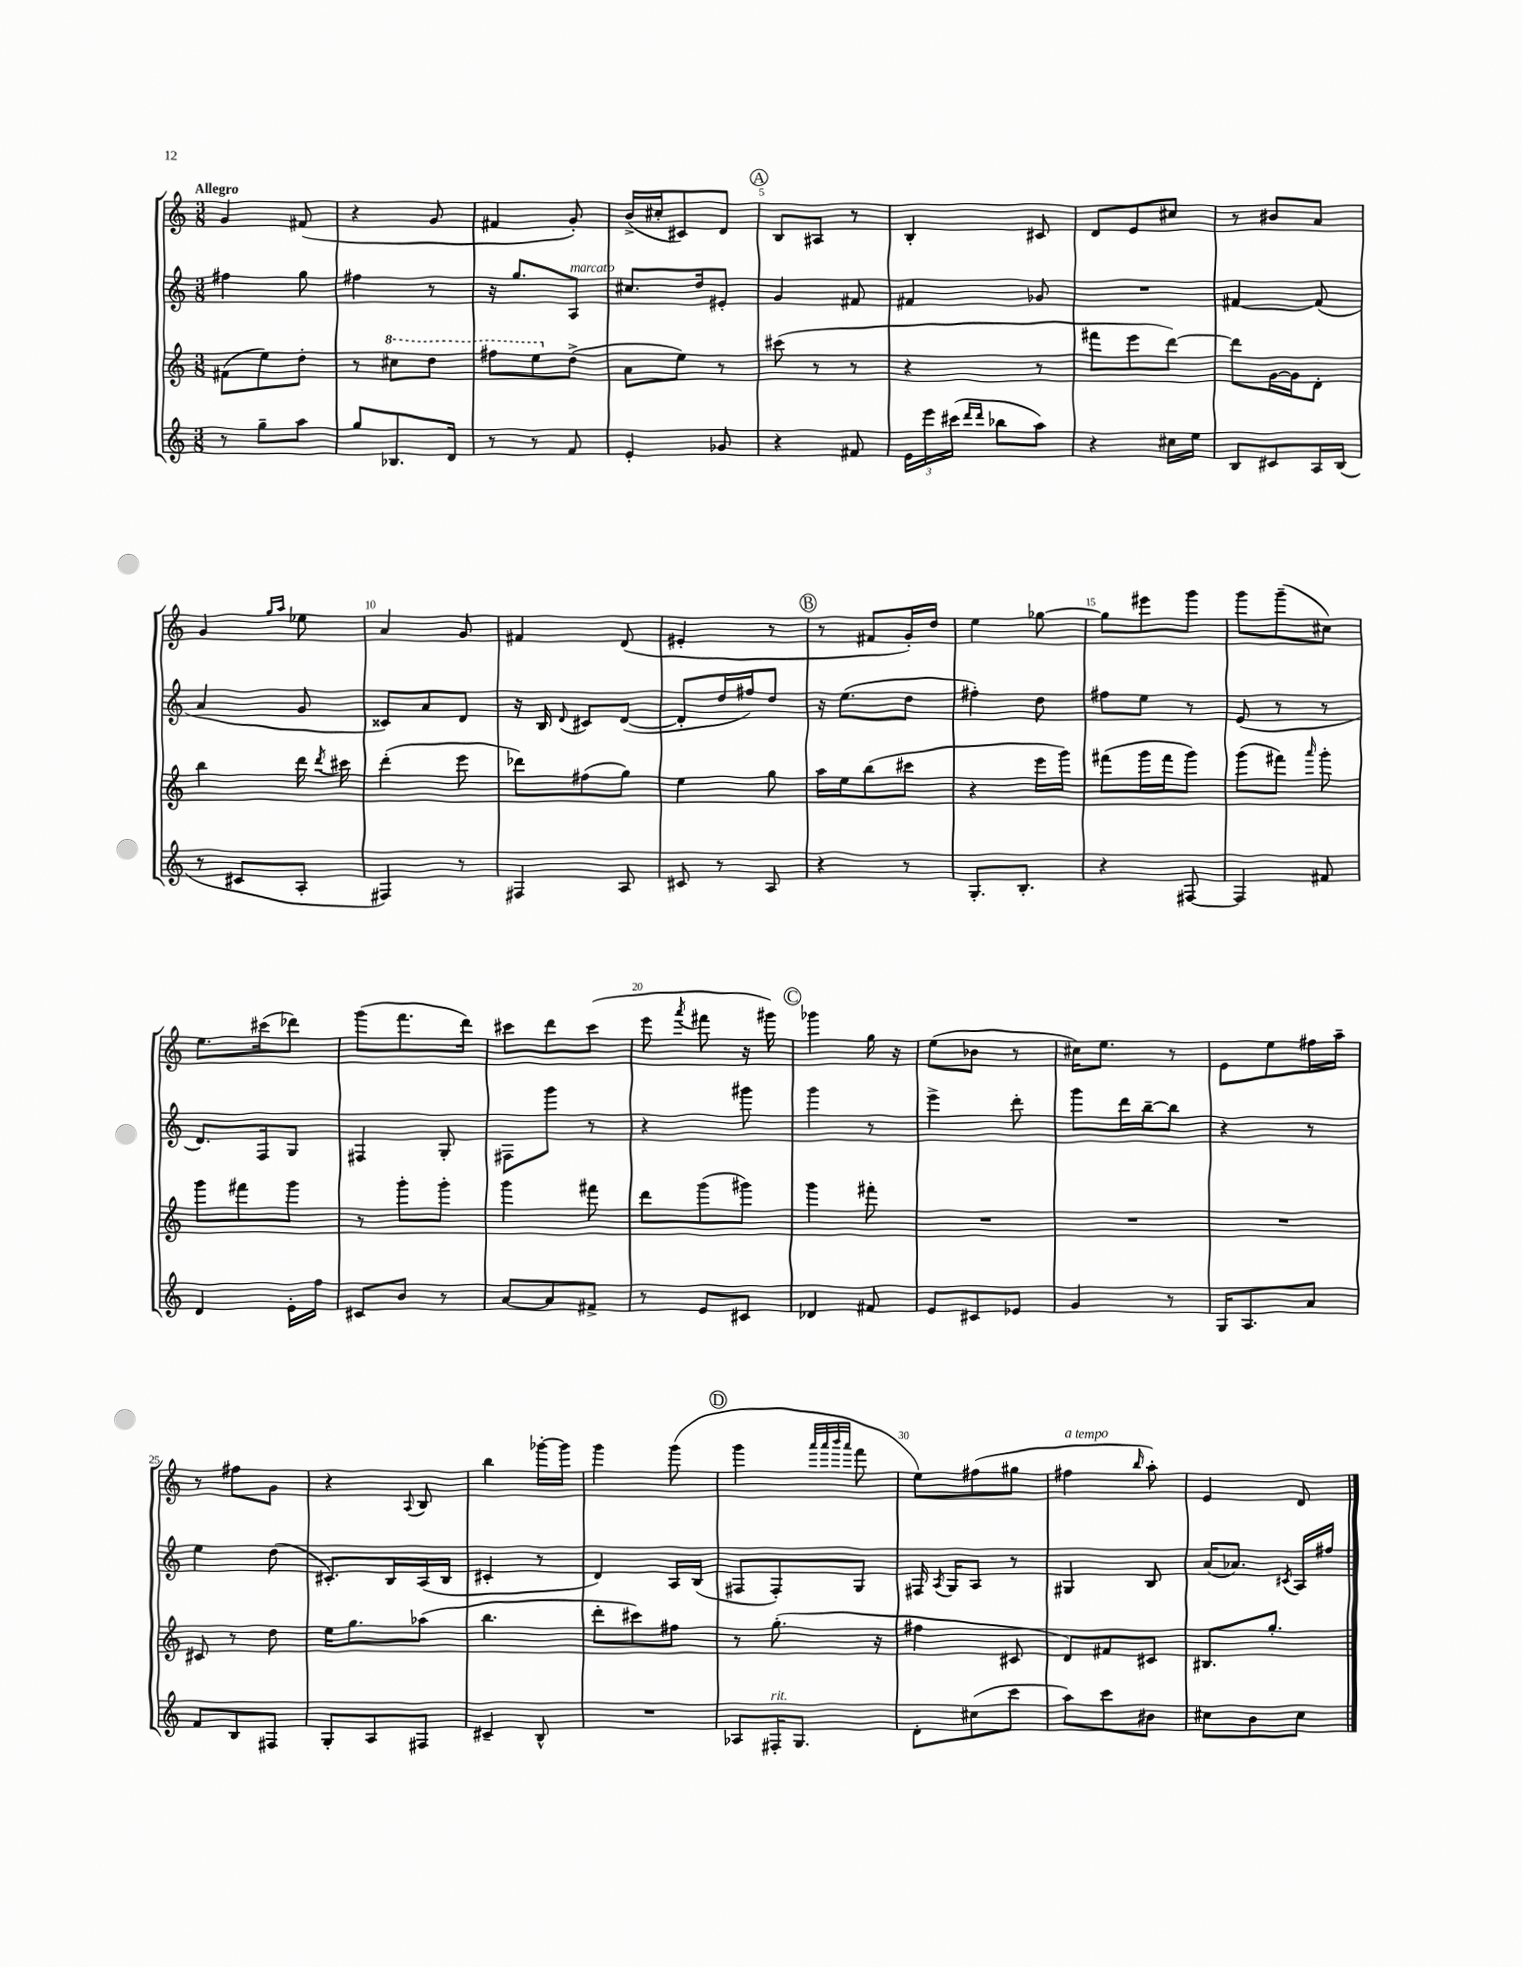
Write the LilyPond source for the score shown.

<<
\new StaffGroup <<
\new Staff = "s0" {
    \clef treble \key c \major \numericTimeSignature \time 3/8 \tempo "Allegro"
    \autoBeamOff g'4 fis'8( |
    r4 g'8 |
    fis'4 g'8-.) |
    b'16[->( cis''16-. cis'8) d'8] |
    \mark \markup { \circle "A" } b8[ ais8] r8 |
    b4-. cis'8 |
    d'8[ e'8 cis''8] |
    r8 bis'8[ a'8] |
    g'4 \grace { g''16[ a''16] } ees''8 |
    a'4 g'8 |
    fis'4 d'8( |
    eis'4-. r8 |
    \mark \markup { \circle "B" } r8 fis'8[ g'16-.) d''16] |
    e''4 ges''8~ |
    ges''8[ eis'''8 g'''8] |
    g'''8[ g'''8--( cis''8]) |
    e''8.[ cis'''16( des'''8]) |
    g'''8[( f'''8. d'''16]) |
    cis'''8[ d'''8 cis'''8]( |
    e'''8 \acciaccatura { a'''8 } fis'''8 r16 gis'''16) |
    \mark \markup { \circle "C" } ges'''4 g''16 r16 |
    e''8[( bes'8] r8 |
    cis''16[) e''8.] r8 |
    e'8[ e''8 fis''16 a''16]-- |
    r8 fis''8[ g'8] |
    r4 \appoggiatura { a8 } b8 |
    b''4 ges'''16[~-. ges'''16] |
    g'''4 g'''8( |
    \mark \markup { \circle "D" } g'''4 \grace { a'''32[ a'''32 b'''32 a'''32] } f'''8 |
    e''8[) fis''8( gis''8] |
    fis''4^\markup { \italic "a tempo" } \grace { b''16 } a''8-.) |
    e'4 d'8 \bar "|." |
}
\new Staff = "s1" {
    \clef treble \key c \major \numericTimeSignature \time 3/8
    \autoBeamOff fis''4 g''8 |
    fis''4 r8 |
    r16 g''8.[ a8]^\markup { \italic "marcato" } |
    cis''8.[ d''16 eis'8]-. |
    \mark \markup { \circle "A" } g'4 fis'8 |
    fis'4 ges'8 |
    R4. |
    fis'4~ fis'8( |
    a'4 g'8 |
    cisis'8[) a'8 d'8] |
    r16 b16 \appoggiatura { d'8 } cis'8[ d'8]~( |
    d'8[-. d''16 fis''16) d''8] |
    \mark \markup { \circle "B" } r16 e''8.[( d''8] |
    fis''4-.) d''8 |
    fis''8[ e''8] r8 |
    e'8( r8 r8 |
    d'8.[) f16 g8] |
    fis4 g8-. |
    fis8[ g'''8] r8 |
    r4 gis'''8 |
    \mark \markup { \circle "C" } g'''4 r8 |
    e'''4-> d'''8-. |
    g'''8[ d'''16 b''16~-- b''8] |
    r4 r8 |
    e''4 d''8( |
    cis'8.[-.) b16 a16( b16] |
    cis'4-. r8 |
    d'4) a16[ b16]( |
    \mark \markup { \circle "D" } fis8[ fis8-.) g8] |
    fis16 \acciaccatura { a8 } g16[ a8] r8 |
    gis4 b8 |
    a'16[( aes'8.]) \acciaccatura { cis'8 } a16[ fis''16] \bar "|." |
}
\new Staff = "s2" {
    \clef treble \key c \major \numericTimeSignature \time 3/8
    \autoBeamOff fis'8[( e''8) d''8]-. |
    r8 \ottava #1 cis'''8[ d'''8] |
    fis'''8[ e'''8 \ottava #0 d''8]->( |
    a'8[ e''8]) r8 |
    \mark \markup { \circle "A" } cis'''8( r8 r8 |
    r4 r8 |
    fis'''8[ e'''8 d'''8]~) |
    d'''8[ g'16~ g'16 d'8]-. |
    b''4 d'''16 \acciaccatura { d'''8 } cis'''16 |
    d'''4-.( e'''8 |
    des'''8[) fis''8( g''8]) |
    e''4 g''8 |
    \mark \markup { \circle "B" } a''16[ e''16 b''8( cis'''8] |
    r4 e'''16[ g'''16]) |
    fis'''8[( g'''16 fis'''16 g'''8]) |
    g'''8[( fis'''8]) \grace { a'''16 } g'''8-. |
    g'''8[ fis'''8 g'''8] |
    r8 g'''8[-. g'''8]-. |
    g'''4 fis'''8 |
    d'''8[ g'''8( gis'''8]) |
    \mark \markup { \circle "C" } g'''4 fis'''8-. |
    R4. |
    R4. |
    R4. |
    cis'8 r8 d''8 |
    e''16[ g''8. aes''8]( |
    b''4. |
    d'''8[-. cis'''8) fis''8] |
    \mark \markup { \circle "D" } r8 g''8.-.( r16 |
    fis''4 cis'8 |
    d'8[) fis'8 cis'8] |
    bis8.[ g''8.]-. \bar "|." |
}
\new Staff = "s3" {
    \clef treble \key c \major \numericTimeSignature \time 3/8
    \autoBeamOff r8 g''8[-- a''8] |
    g''8[ bes8. d'16] |
    r8 r8 f'8 |
    e'4-. ges'8 |
    \mark \markup { \circle "A" } r4 fis'8 |
    \tuplet 3/2 { e'16[ e'''16 cis'''16]( } \grace { d'''16[ d'''16] } bes''8[ a''8]) |
    r4 cis''16[ e''16] |
    b8[ cis'8 a16 b16]( |
    r8 cis'8[ a8]-. |
    fis4) r8 |
    fis4 a8 |
    cis'8 r8 a8 |
    \mark \markup { \circle "B" } r4 r8 |
    g8.[-. b8.]-. |
    r4 fis8~ |
    fis4 fis'8 |
    d'4 e'16[-. f''16] |
    cis'8[ b'8] r8 |
    a'8[~ a'8 fis'8]-> |
    r8 e'8[ cis'8] |
    \mark \markup { \circle "C" } des'4 fis'8 |
    e'8[ cis'8 ees'8] |
    g'4 r8 |
    g16[ a8. a'8] |
    f'8[ b8 fis8] |
    g8[-. a8 fis8] |
    cis'4-- b8-^ |
    R4. |
    \mark \markup { \circle "D" } aes8[ fis16-.^\markup { \italic "rit." } g8.] |
    d'8[-. cis''8( c'''8] |
    a''8[) c'''8 bis'8] |
    cis''8[ b'8 cis''8] \bar "|." |
}
>>
>>
\layout { \context { \Score \override BarNumber.break-visibility = ##(#f #t #t) barNumberVisibility = #(every-nth-bar-number-visible 5) } }
